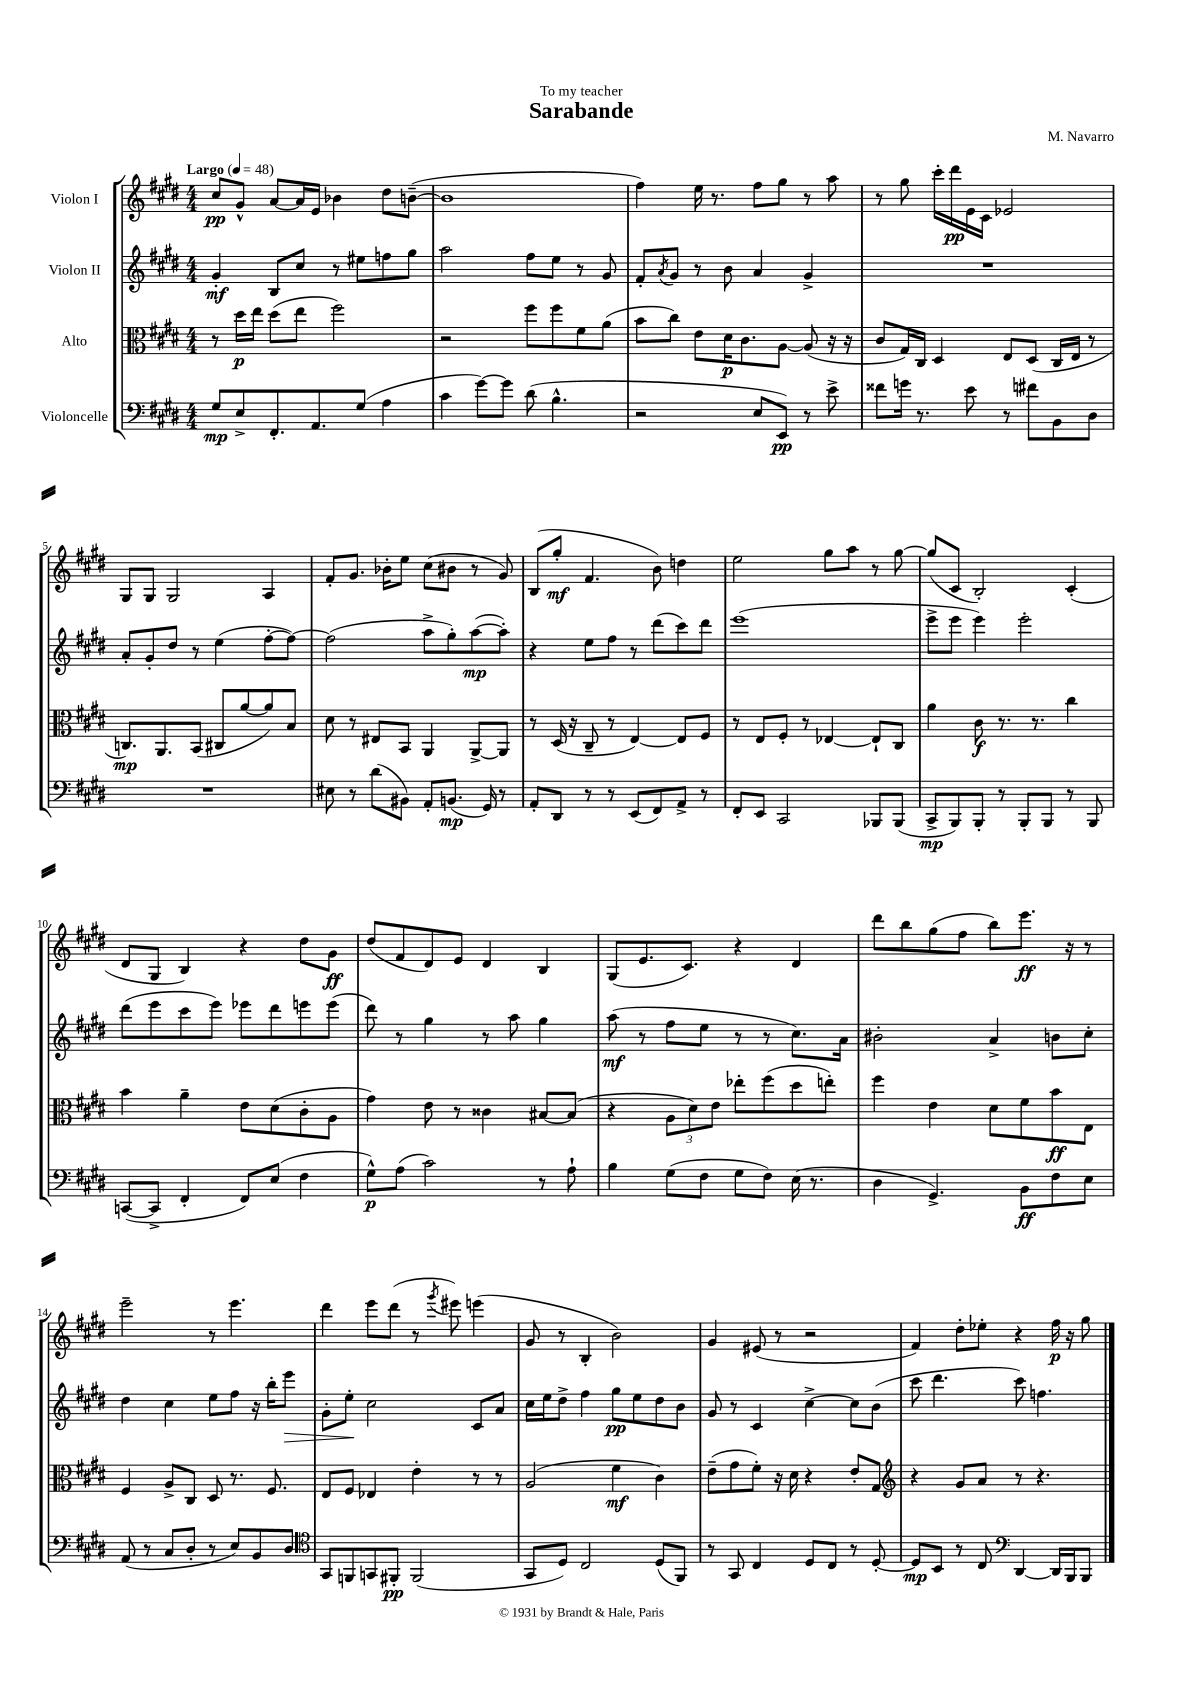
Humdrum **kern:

**kern	**kern	**kern	**kern
*staff4	*staff3	*staff2	*staff1
*clefF4	*clefC3	*clefG2	*clefG2
*k[f#c#g#d#]	*k[f#c#g#d#]	*k[f#c#g#d#]	*k[f#c#g#d#]
*M4/4	*M4/4	*M4/4	*M4/4
*MM48	*MM48	*MM48	*MM48
8G#	8r	4g#'	8cc#
8E^	16dd#	.	8g#^^
.	16ee	.	.
8.FF#'	(8dd#	8B	[8a
.	8ee	8cc#	16a]
8.AA	.	.	16e
.	2ff#)	8r	4b-
(8G#	.	8ee#	.
4A	.	8ff	8dd#
.	.	8gg#	([8b~
=	=	=	=
4c#	2r	2aa	1b]
[8g#)	.	.	.
8g#]	.	.	.
(8d#	8ff#	8ff#	.
4.B^^	8ff#	8ee	.
.	8f#	8r	.
.	(8a	8g#	.
=	=	=	=
2r	8b	8f#'	4ff#)
.	.	8qa	.
.	8cc#)	8g#	.
.	8e	8r	16ee
.	.	.	8.r
.	16d#	8b	.
.	8.c#	.	.
8E	.	4a	8ff#
8EE)	[8A	.	8gg#
8r	(8A]	4g#^	8r
8e^	16r	.	8aa
.	16r	.	.
=	=	=	=
8f##	8c#	1r	8r
16g	16G#)	.	8gg#
8.r	16C#	.	.
.	4D#	.	16ccc#'
.	.	.	16ddd#
8e	.	.	16e
.	.	.	16c#
8r	8E	.	2e-
8f#	(8D#	.	.
8BB	16C#	.	.
.	16E	.	.
8D#	8r	.	.
=	=	=	=
1r	8.C)	8a'	8G#
.	.	8g#'	8G#
.	8.AA	.	.
.	.	8dd#	2G#
.	(8BB	8r	.
.	8C#	(4ee	.
.	[8a	.	.
.	8a])	[8ff#'	4A
.	8B	8ff#_)	.
=	=	=	=
8E#	8d#	(2ff#]	8f#'
8r	8r	.	8.g#
(8d#	8E#	.	.
.	.	.	16b-'
8BB#)	8BB	.	8ee
8AA'	4AA	8aa^	(8cc#
(8.BB	.	8gg#')	8b#
.	[8AA^	([8aa	8r
16GG#)	.	.	.
8r	8AA]	8aa'])	8g#)
=	=	=	=
8AA'	8r	4r	(8B
8DD#	(16D#	.	8gg#'
.	16r	.	.
8r	8C#~	8ee	4.f#
8r	8r	8ff#	.
(8EE	[4E)	8r	.
8FF#)	.	(8ddd#	8b)
8AA^	8E]	8ccc#)	4dd
8r	8F#	8ddd#	.
=	=	=	=
8FF#'	8r	(1eee	2ee
8EE	8E	.	.
2CC#	8F#'	.	.
.	8r	.	.
.	[4E-	.	8gg#
.	.	.	8aa
8BBB-	8E-`]	.	8r
(8BBB-	8C#	.	[8gg#
=	=	=	=
8CC#^	4a	8eee^	(8gg#]
8BBB)	.	8eee	8c#
8BBB'	8c#	4eee)	2B')
8r	8.r	.	.
8BBB'	.	2eee'	.
.	8.r	.	.
8BBB	.	.	.
8r	4cc#	.	(4c#'
8BBB	.	.	.
=	=	=	=
([8CC	4b	(8ddd#	8d#
8CC^]	.	8eee	8G#
4FF#'	4a~	8ccc#	4B)
.	.	8eee)	.
8FF#)	8e	8eee-	4r
(8E	(8d#	8ddd#	.
4F#	8c#'	8eee	8dd#
.	8A	(8eee	8g#
=	=	=	=
8G#^^)	4g#)	8ddd#)	(8dd#
(8A	.	8r	8f#
2c#)	8e	4gg#	8d#)
.	8r	.	8e
.	4c##	8r	4d#
.	.	8aa	.
8r	[8B#	4gg#	4B
8A`	(8B#]	.	.
=	=	=	=
4B	4r	(8aa	(8G#
.	.	8r	8.e
(8G#	12A	8ff#	.
.	.	.	8.c#)
.	12d#)	.	.
8F#	.	8ee	.
.	12e	.	.
8G#	8ee-'	8r	4r
8F#)	(8ff#	8r	.
(16E	8dd#	8.cc#)	4d#
8.r	.	.	.
.	8ee')	.	.
.	.	16a	.
=	=	=	=
4D#	4ff#	2b#'	8ddd#
.	.	.	8bb
4.GG#^)	4e	.	(8gg#
.	.	.	8ff#
.	8d#	4a^	8bb)
8BB	8f#	.	8.eee
8F#	8b	8b	.
.	.	.	16r
8E	8E	8cc#'	8r
=	=	=	=
(8AA	4F#	4dd#	2eee~
8r	.	.	.
8C#	8A^	4cc#	.
8D#'	8C#	.	.
8r	8D#	8ee	8r
8E)	8.r	8ff#	4.eee
8BB	.	16r	.
.	8.F#	16bb'	.
8D#	.	8eee	.
=	=	=	=
*clefC4	*	*	*
8GG#	8E	8g#'	4ddd#
8FF	8F#	8ee'	.
8GG	4E-	2cc#	8eee
8FF#'	.	.	(8ddd#
(2FF#	4e'	.	8r
.	.	.	8qggg#
.	.	.	8eee#)
.	8r	8c#	(4eee
.	8r	8a	.
=	=	=	=
8GG#	(2A	16cc#	8g#
.	.	16ee	.
8D#)	.	8dd#^	8r
2C#	.	4ff#	4B'
.	4f#	8gg#	2b)
.	.	8ee	.
(8D#	4c#)	8dd#	.
8FF#)	.	8b	.
=	=	=	=
8r	(8e~	8g#	4g#
8GG#	8g#	8r	.
4C#	8f#')	4c#	(8e#
.	16r	.	8r
.	16d#	.	.
8D#	4r	[4cc#^	2r
8C#	.	.	.
8r	8e'	8cc#]	.
[8D#'	8G#	(8b	.
=	=	=	=
*	*clefG2	*	*
8D#]	4r	8ccc#	4f#)
8BB	.	4.ddd#	.
8r	8g#	.	8dd#'
8C#	8a	.	8ee-'
*clefF4	*	*	*
[4DD#	8r	8ccc#)	4r
.	4.r	4.ff	.
16DD#]	.	.	16ff#
16BBB	.	.	16r
8BBB	.	.	8gg#
==	==	==	==
*-	*-	*-	*-
